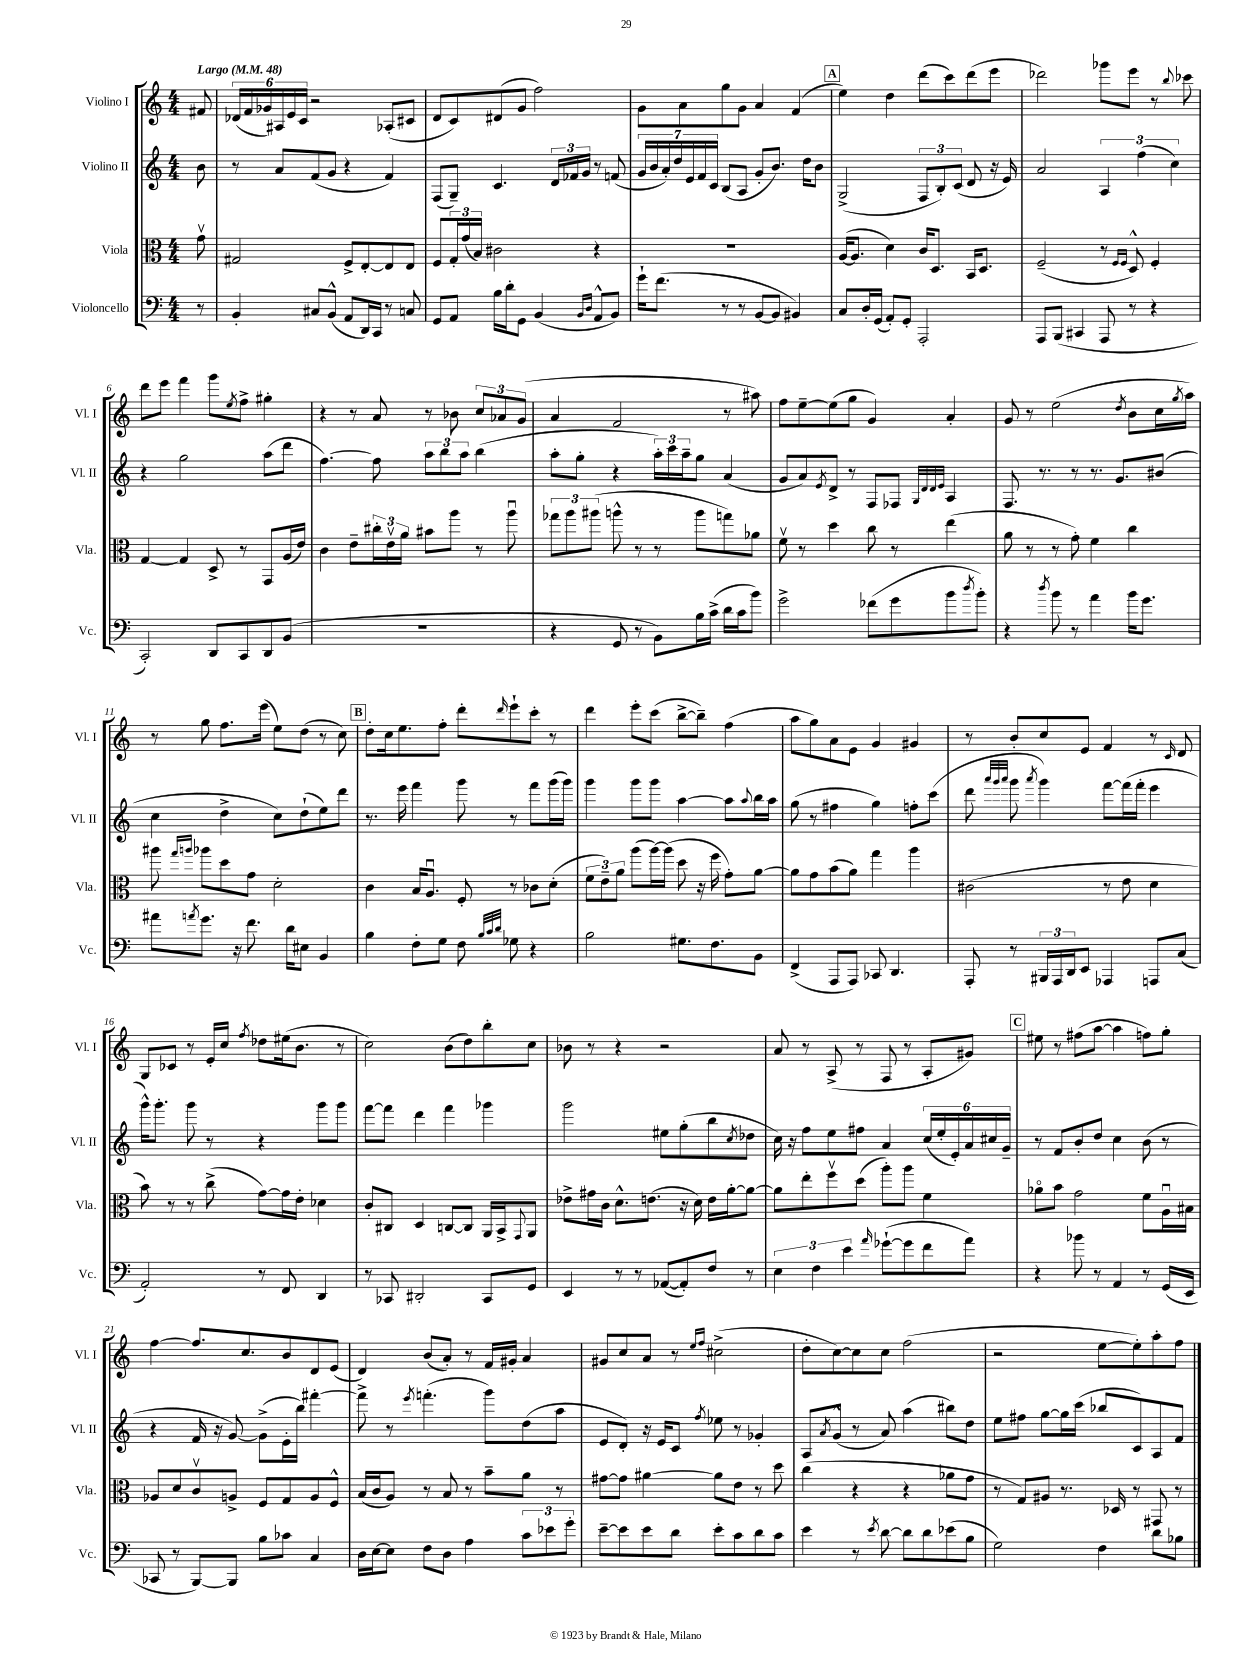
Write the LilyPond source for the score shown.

<<
\new StaffGroup <<
\new Staff = "s0" \with { instrumentName = "Violino I" shortInstrumentName = "Vl. I" } {
    \clef treble \key c \major \numericTimeSignature \time 4/4 \partial 8 \tempo "Largo" 4 = 48
    fis'8 |
    \tuplet 6/4 { des'16( f'16 ges'16) ais16 e'16 c'16 } r2 aes8-.( cis'8 |
    d'8 c'8) dis'8( g'8 f''2) |
    g'8 a'8 g''8 g'8 a'4 f'4( |
    \mark \markup { \box "A" } e''4) d''4 d'''8( c'''8) d'''8( e'''8 |
    des'''2) ges'''8 e'''8 r8 \appoggiatura { b''8 } ces'''8 |
    d'''8 e'''8 f'''4 g'''8 \acciaccatura { e''8 } f''8-> gis''4-. |
    r4 r8 a'8 r8 bes'8 \tuplet 3/2 { c''8 aes'8 g'8( } |
    a'4 f'2 r8 ais''8) |
    f''8 e''8~-- e''8( g''8 g'4) a'4-. |
    g'8 r8 e''2( \acciaccatura { d''8 } b'8 c''16 \acciaccatura { g''8 } a''16) |
    r8 g''8 f''8. e'''16( e''8) d''8( r8 c''8) |
    \mark \markup { \box "B" } d''8-. c''16 e''8. f''8-. d'''8-. \grace { d'''16 } e'''8-! c'''8-. r8 |
    d'''4 e'''8-. c'''8( b''8~-> b''8--) f''4( |
    a''8 g''8) a'8 e'8 g'4 gis'4 |
    r8 b'8-. c''8 e'8 f'4 r8 \grace { c'16 } d'8 |
    g8 ces'8 r8 e'16-. c''16 \acciaccatura { f''8 } des''8 eis''16( b'8. r8 |
    c''2) b'8( d''8) b''8-. c''8 |
    bes'8 r8 r4 r2 |
    a'8 r8 a8->( r8 f8 r8 a8-. gis'8) |
    \mark \markup { \box "C" } eis''8 r8 fis''8( a''8~ a''4 f''8) g''8-. |
    f''4~ f''8. c''8. b'8 d'8 e'8( |
    d'4) b'8( a'8-.) r8 f'16 gis'16-. a'4 |
    gis'8 c''8 a'8 r8 \grace { e''16 f''16 } cis''2->( |
    d''8-. c''8~) c''8 c''8 f''2( |
    r2 e''8~ e''8-.) a''8-. f''8 \bar "|." |
}
\new Staff = "s1" \with { instrumentName = "Violino II" shortInstrumentName = "Vl. II" } {
    \clef treble \key c \major \numericTimeSignature \time 4/4 \partial 8
    b'8 |
    r8 a'8 f'8( g'8 r4 f'4) |
    f8( g8--) c'4. \tuplet 3/2 { d'16 fes'16 g'16 } r8 f'8( |
    \tuplet 7/4 { g'16 b'16 a'16-.) d''16 e'16 f'16 c'16 } b8( a8 g'8-. b'8.) d''16 b'8 |
    \mark \markup { \box "A" } g2->( \tuplet 3/2 { f8 b8-.) c'8( } d'8 r16 e'16) |
    a'2 \tuplet 3/2 { a4 f''4( c''4) } |
    r4 g''2 a''8( d'''8 |
    f''4.~) f''8 \tuplet 3/2 { a''8 b''8 a''8 } b''4( |
    a''8-. g''8-. r4 \tuplet 3/2 { a''16-.) c'''16 a''16-- } g''8 a'4( |
    g'8 a'8) \acciaccatura { e'8 } d'8-> r8 f8 fes8 \grace { g32 d'32 d'32 e'32 } a4 |
    f8. r8. r8 r8. g'8. bis'8( |
    c''4 d''4-> c''8) d''8-!( e''8) d'''8 |
    \mark \markup { \box "B" } r8. e'''16 f'''4 g'''8 r8 f'''8 g'''16( g'''16) |
    g'''4 g'''8 g'''8 a''4~ a''8 \appoggiatura { a''8 } b''16 a''16 |
    g''8( r8 fis''4 g''4) f''8-. c'''8( |
    d'''8 \grace { a'''32 g'''32 a'''32 } g'''8 \acciaccatura { a'''8 } g'''4) f'''8~ f'''16( f'''16-. e'''4 |
    g'''16-^) g'''8.-. g'''8 r8 r4 g'''8 g'''8 |
    f'''8~ f'''8 d'''4 f'''4 ges'''4 |
    g'''2 eis''8 g''8-.( b''8 \acciaccatura { c''8 } des''8 |
    c''16) r16 f''8 e''8 fis''8 a'4 \tuplet 6/4 { c''16( e''16-. e'16-.) a'16 cis''16 g'16-- } |
    \mark \markup { \box "C" } r8 f'8 b'8-. d''8 c''4 b'8( r8 |
    r4 f'16 r16 g'8~) g'8->( e'16-. b''16) fis'''4~-. |
    fis'''8-> r8 \acciaccatura { e'''8 } f'''4.-.( g'''8) d''8( a''8 |
    e'8 d'8-.) r16 e'16 c'8 \acciaccatura { f''8 } ees''8 r8 ges'4-. |
    a8 \acciaccatura { a'8 } g'8-^( r8 a'8) a''4( bis''8) d''8 |
    e''8 fis''8 g''8~ g''16 c'''16( bes''8 c'8) a8 f'8 \bar "|." |
}
\new Staff = "s2" \with { instrumentName = "Viola" shortInstrumentName = "Vla." } {
    \clef alto \key c \major \numericTimeSignature \time 4/4 \partial 8
    g'8\upbow |
    gis2 f8-> e8~-. e8 e8 |
    f8 \tuplet 3/2 { g16-. g'16( b16) } cis'2 r4 |
    R1 |
    \mark \markup { \box "A" } a16~( a8. d'4) c'16 d8. b,16 d8. |
    f2--( r8 \grace { f16 f16 } d8-^) f4-. |
    g4~ g4 d8-> r8 g,8 a16( e'16) |
    c'4 e'8-- \tuplet 3/2 { cis''16-. e'16\upbow a'16 } bis'8 a''8 r8 a''8\downbow |
    \tuplet 3/2 { ges''8 a''8 ais''8( } a''8-^ r8 r8 a''8 g''8) aes'8 |
    f'8\upbow r8 d''4 c''8 r8 e''4( |
    a'8 r8 r8 g'8-.) f'4 c''4 |
    ais''8 \grace { g''16 a''16 } aes''8 d''8 g'8 d'2-. |
    \mark \markup { \box "B" } c'4 b16 a8.\downbow f8-. r8 ces'8 d'8-.( |
    \tuplet 3/2 { f'8 e'8--) a'8 } a''8( a''16~) a''16( d''8 r16 f''16 g'8-.) a'8~ |
    a'8 g'8 b'8( a'8) g''4 a''4 |
    cis'2( r8 e'8 d'4 |
    b'8) r8 r8 c''8->( g'8~) g'16 e'16-. des'4 |
    c'8-. cis8 d4 c8~ c8 a,16 b,16-> \appoggiatura { g,8 } a,8 |
    ees'8-> gis'16 c'16 d'8.-^ e'8.( r16 d'16) e'16 a'16~-. a'8~ |
    a'8 e''8-. f''8\upbow d''8( a''8-.) a''8 f'4 |
    \mark \markup { \box "C" } aes'8\flageolet b'8 g'2 f'8 a16\downbow bis16 |
    aes8 d'8 c'8\upbow a8-> f8 g8 a8 f8-^ |
    b16( c'16 a8) r8 b8 r8 b'8-- a'8 r8 |
    gis'8~ gis'8 ais'4~ ais'8 e'8 r8 d''8 |
    c''4( r4 r4 aes'8 g'8 |
    r8 g8) ais8 r8. des16 r8 gis,8 r8 \bar "|." |
}
\new Staff = "s3" \with { instrumentName = "Violoncello" shortInstrumentName = "Vc." } {
    \clef bass \key c \major \numericTimeSignature \time 4/4 \partial 8
    r8 |
    b,4-. cis8 b,8-^( a,8 d,16) c,16 r8 c8 |
    g,8 a,8 b16 d'16-. g,8 b,4( \grace { b,16 d16 } a,8-^ b,8) |
    g'16-! f'8.( r8 r8 b,8~ b,8 bis,4) |
    \mark \markup { \box "A" } c8 d16-. g,16( a,8-.) g,8-. a,,2-. |
    a,,8 b,,8( cis,4 a,,8 r8 r4 |
    c,2-.) d,8 c,8 d,8 b,8( |
    R1 |
    r4 g,8 r8 b,8) b16 c'16->( d'16 c'16 b'8) |
    g'2-> fes'8( g'8 b'8 \acciaccatura { d''8 } b'8-.) |
    r4 \acciaccatura { d''8 } b'8 r8 a'4 b'16 g'8. |
    ais'8 \acciaccatura { a'8 } g'8. r16 f'8. d'16 eis8 b,4 |
    \mark \markup { \box "B" } b4 f8-. g8 f8 \grace { b32 c'32 d'32 } ges8 r4 |
    b2 gis8. f8. b,8 |
    f,4->( a,,8 a,,8) ces,8 d,4. |
    a,,8-. r8 \tuplet 3/2 { bis,,16 a,,16 d,16 } e,8 aes,,4 a,,8 c8( |
    a,2-.) r8 f,8 d,4 |
    r8 ces,8 dis,2-. ces,8 g,8 |
    e,4 r8 r8 aes,8~( aes,8-.) f8 r8 |
    \tuplet 3/2 { e4 f4 e'4 } \grace { a'16 } ges'8~-!( ges'8 f'8 a'8) |
    \mark \markup { \box "C" } r4 bes'8 r8 a,4 r8 g,16( e,16 |
    ces,8 r8 b,,8~) b,,8 b8 ces'8 c4 |
    d16 e16~ e8 f8 d8 a4 \tuplet 3/2 { c'8 ees'8 g'8-. } |
    e'8~-- e'8 e'8 d'8 e'8-. c'8 d'8 c'8 |
    e'4 r8 \acciaccatura { e'8 } d'8~ d'8 d'8 ees'8( b8 |
    g2) f4 d'8 bes8 \bar "|." |
}
>>
>>
